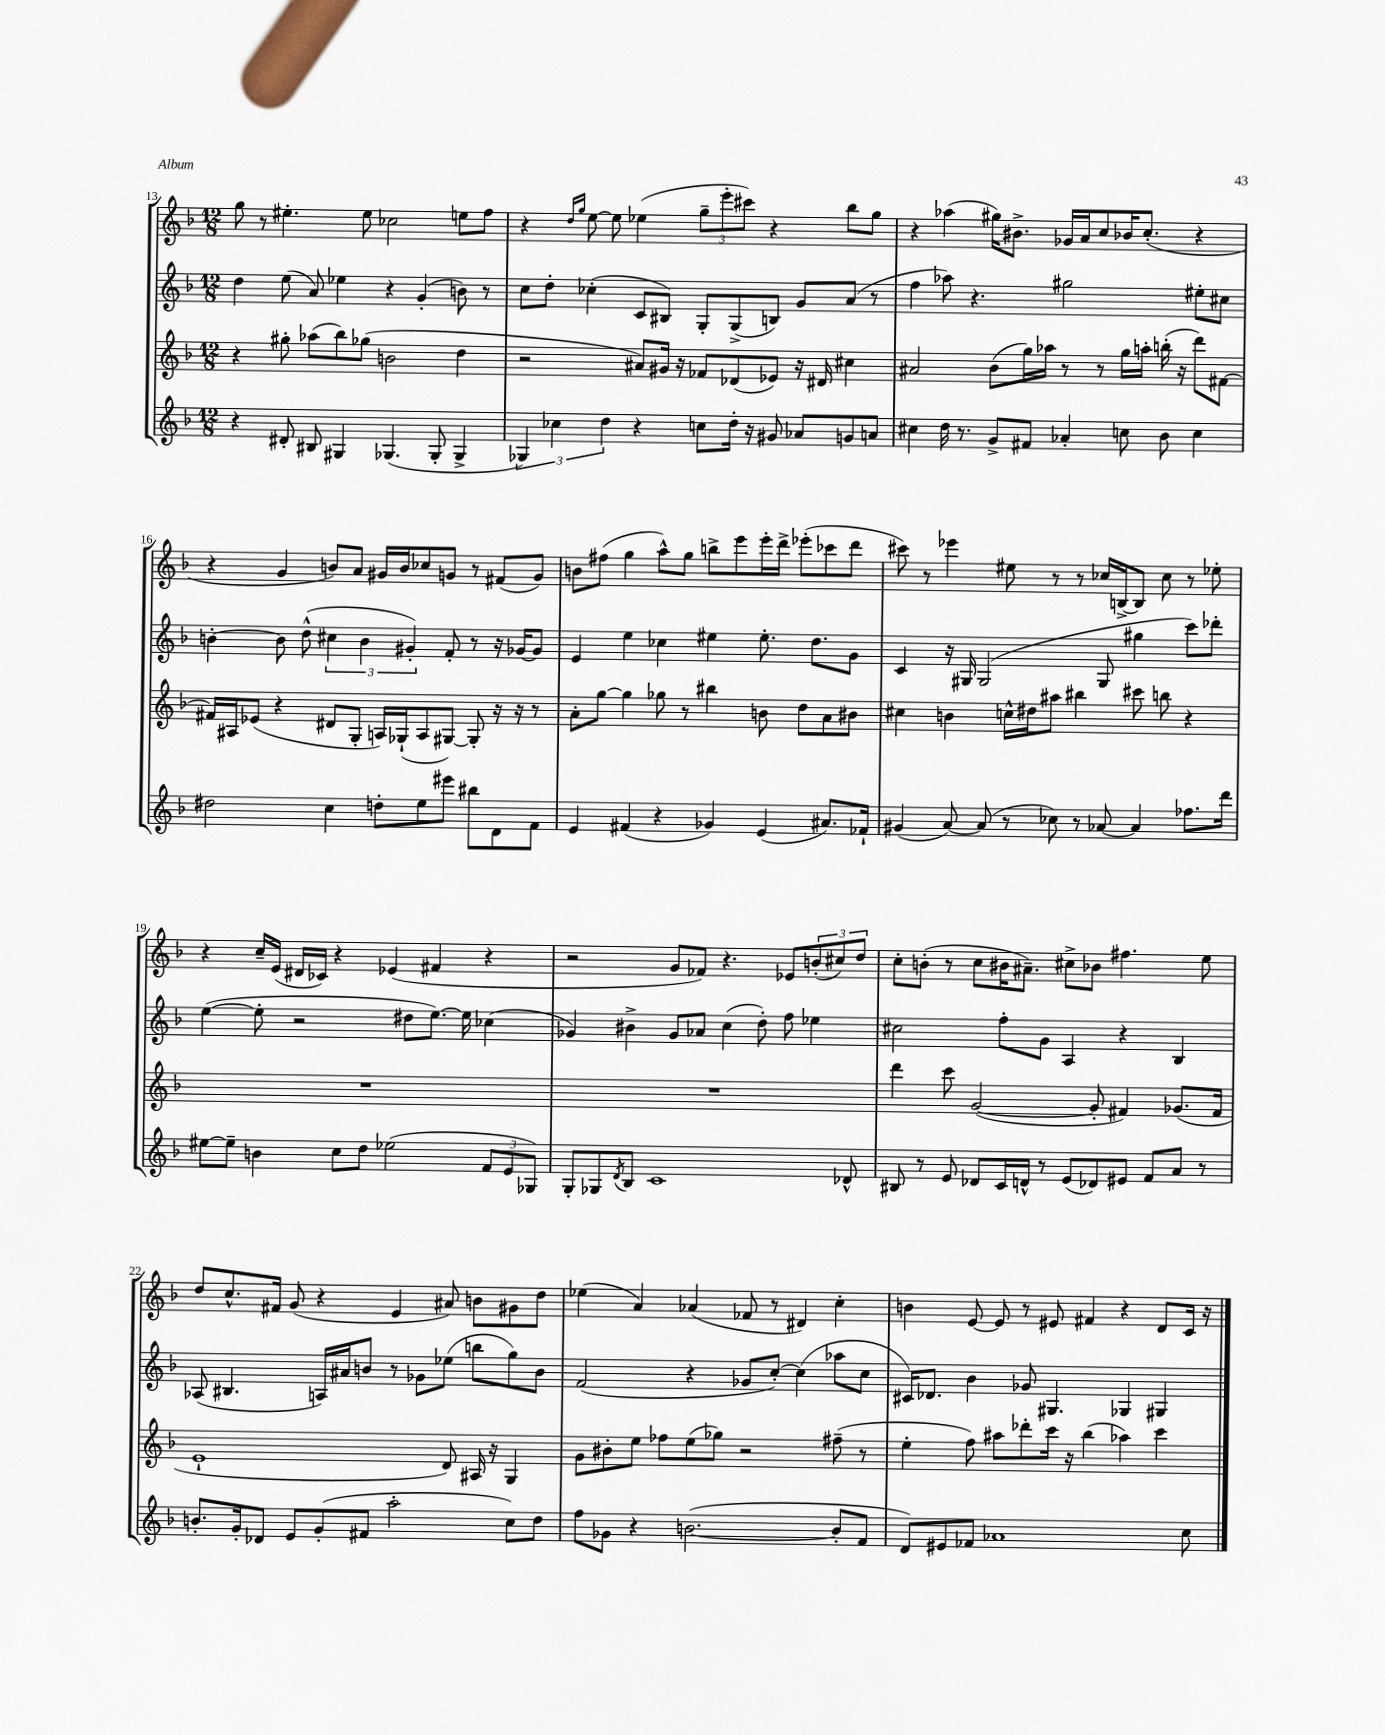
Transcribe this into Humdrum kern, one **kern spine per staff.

**kern	**kern	**kern	**kern
*staff4	*staff3	*staff2	*staff1
*clefG2	*clefG2	*clefG2	*clefG2
*k[b-]	*k[b-]	*k[b-]	*k[b-]
*M12/8	*M12/8	*M12/8	*M12/8
4r	4r	4dd	8gg
.	.	.	8r
8d#'	8gg#'	(8ee	4.ee#'
8B#	(8aa-	8a)	.
4G#	8bb-)	4ee-	.
.	(8gg-	.	8ee#
(4.G-	2b	4r	2cc-
.	.	(4g'	.
8G-'	.	.	.
4G-^	4dd	8b)	8ee
.	.	8r	8ff
=	=	=	=
6G-)	2r	8cc	4r
.	.	8dd'	.
6cc-	.	.	.
.	.	.	16qqdd
.	.	.	16qqgg
.	.	(4cc-'	[8ee
6dd	.	.	.
.	.	.	8ee]
4r	8a#)	8c	(4ee-
.	16g#	8B#)	.
.	16r	.	.
8cc	8f-	8G'	12gg~
.	.	.	12eee'
16dd'	(8d-	(8G^	.
.	.	.	12ccc#)
16r	.	.	.
8g#	8e-)	8B)	4r
8a-	16r	8g	.
.	16d#	.	.
8g	4cc#	(8a	8bb-
8a	.	8r	8gg
=	=	=	=
4cc#	2a#	4ff	4r
16dd	.	8aa-)	(4aa-
8.r	.	.	.
.	.	4.r	.
8g^	(8b-	.	16gg#)
.	.	.	8.b#^
8f#	16gg)	.	.
.	16aa-	.	.
4a-'	8r	2gg#	16g-
.	.	.	16a
.	8r	.	8cc
8cc	16gg	.	16b-
.	16aa'	.	(8.cc'
8b-	(16bb'	.	.
.	16r	.	.
4cc	8ddd)	8ee#'	4r
.	[8f#	8cc#	.
=	=	=	=
2dd#	16f#]	[4b'	4r
.	16A#	.	.
.	(8e-	.	.
.	4r	8b]	4g
.	.	(8dd^^	.
4cc	8d#	6cc#	8b)
.	8G'	.	8a
.	.	6b	.
8dd'	16A)	.	16g#
.	(16G-`	.	16b
.	.	6g#')	.
8ee	8A	.	8cc-
8eee#	[8G#)	8f'	8g
8bb#	8G#']	8r	8r
8d	16r	16r	(8f#
.	16r	[16g-	.
8f	8r	8g-]	8g)
=	=	=	=
4e	8a'	4e	8b
.	[8gg	.	(8ff#
(4f#	4gg]	4ee	4gg
4r	8gg-	4cc-	8aa^^)
.	8r	.	8gg
4g-)	4bb#	4ee#	8bb^
.	.	.	8eee
(4e	8b	8.ee#'	16eee'
.	.	.	16ddd^
.	8dd	.	(8eee-'
.	.	8.dd	.
8.a#)	8a	.	8ccc-
.	8b#	8g	8ddd
16f-`	.	.	.
=	=	=	=
(4g#	4cc#	4c	8ccc#)
.	.	.	8r
[8a)	4b	16r	4eee-
.	.	16G#	.
(8a]	.	(2G#	.
8r	16cc^^	.	8ee#
.	16dd#	.	.
8cc-)	8aa#	.	8r
8r	4bb#	.	8r
[8a-	.	8G#	16cc-
.	.	.	[16B^
4a-]	8ccc#	4gg#	8B]
.	8bb	.	8cc-
8.ff-	4r	8ccc)	8r
.	.	8ddd-'	8ee-'
16ddd	.	.	.
=	=	=	=
[8ee#	1.r	([4ee	4r
8ee#~]	.	.	.
4b	.	8ee']	16cc~
.	.	.	(16e
.	.	2r	16d#
.	.	.	16c-)
8cc	.	.	4r
8dd	.	.	.
(2ee-	.	.	(4e-
.	.	8dd#	.
.	.	[8.ee)	4f#
.	.	16ee]	.
12f	.	(4cc-	4r
12e	.	.	.
12G-)	.	.	.
=	=	=	=
8G'	1.r	4g-)	2r
8G-	.	.	.
8qd	.	.	.
8B-	.	4b#^	.
1c	.	.	.
.	.	8g-	8g
.	.	8a-	8f-)
.	.	(4cc	4.r
.	.	8dd')	.
.	.	8ff	8e-
.	.	4ee-	(12b'
.	.	.	12cc#)
8d-^^	.	.	.
.	.	.	12dd
=	=	=	=
8B#	4ddd	2cc#	8cc'
8r	.	.	(8b'
8e	8ccc	.	8r
8d-	([2g	.	8cc
16c	.	8ff'	16b#
16d^^	.	.	8.a#~)
8r	.	8g	.
(8e	.	4A	8cc#^
8d-)	8g']	.	8b-
8e#	4f#)	4r	4.ff#
8f	.	.	.
8a	(8.g-	4B-	.
8r	.	.	8ee
.	16f#	.	.
=	=	=	=
8.b'	1e`	(8A-	8dd
.	.	4.B#	8.cc^^
16g'	.	.	.
8d-	.	.	.
.	.	.	16f#
8e	.	.	(8g
(8g'	.	16A)	4r
.	.	16a#	.
8f#	.	8b	.
2aa'	.	8r	4e
.	.	8g-	.
.	8d)	(8ee-	8a#)
.	16A#	8bb	8b
.	16r	.	.
8cc)	4G	8gg)	8g#
8dd	.	8b	8dd
=	=	=	=
8ff	8g	(2f	(4ee-
8g-	8b#'	.	.
4r	8ee	.	4a)
.	8ff-	.	.
([2.b	(8ee	4r	(4a-
.	8gg-)	.	.
.	2r	8g-	8f-
.	.	[8cc')	8r
.	.	(4cc]	4d#)
8b']	(8ff#~	8aa-	4cc'
8f	8r	8cc	.
=	=	=	=
8d)	4ee'	16c#)	4b
.	.	8.d-	.
8e#	.	.	.
8f-	8ff)	4b-	[8e
1a-	8aa#	.	8e]
.	8ddd-'	8g-	8r
.	16ccc	4.G#	8e#
.	16r	.	.
.	(4bb-	.	4f#
.	4aa-)	4G-	4r
.	4ccc	4G#	8d
8cc	.	.	16c
.	.	.	16r
==	==	==	==
*-	*-	*-	*-
